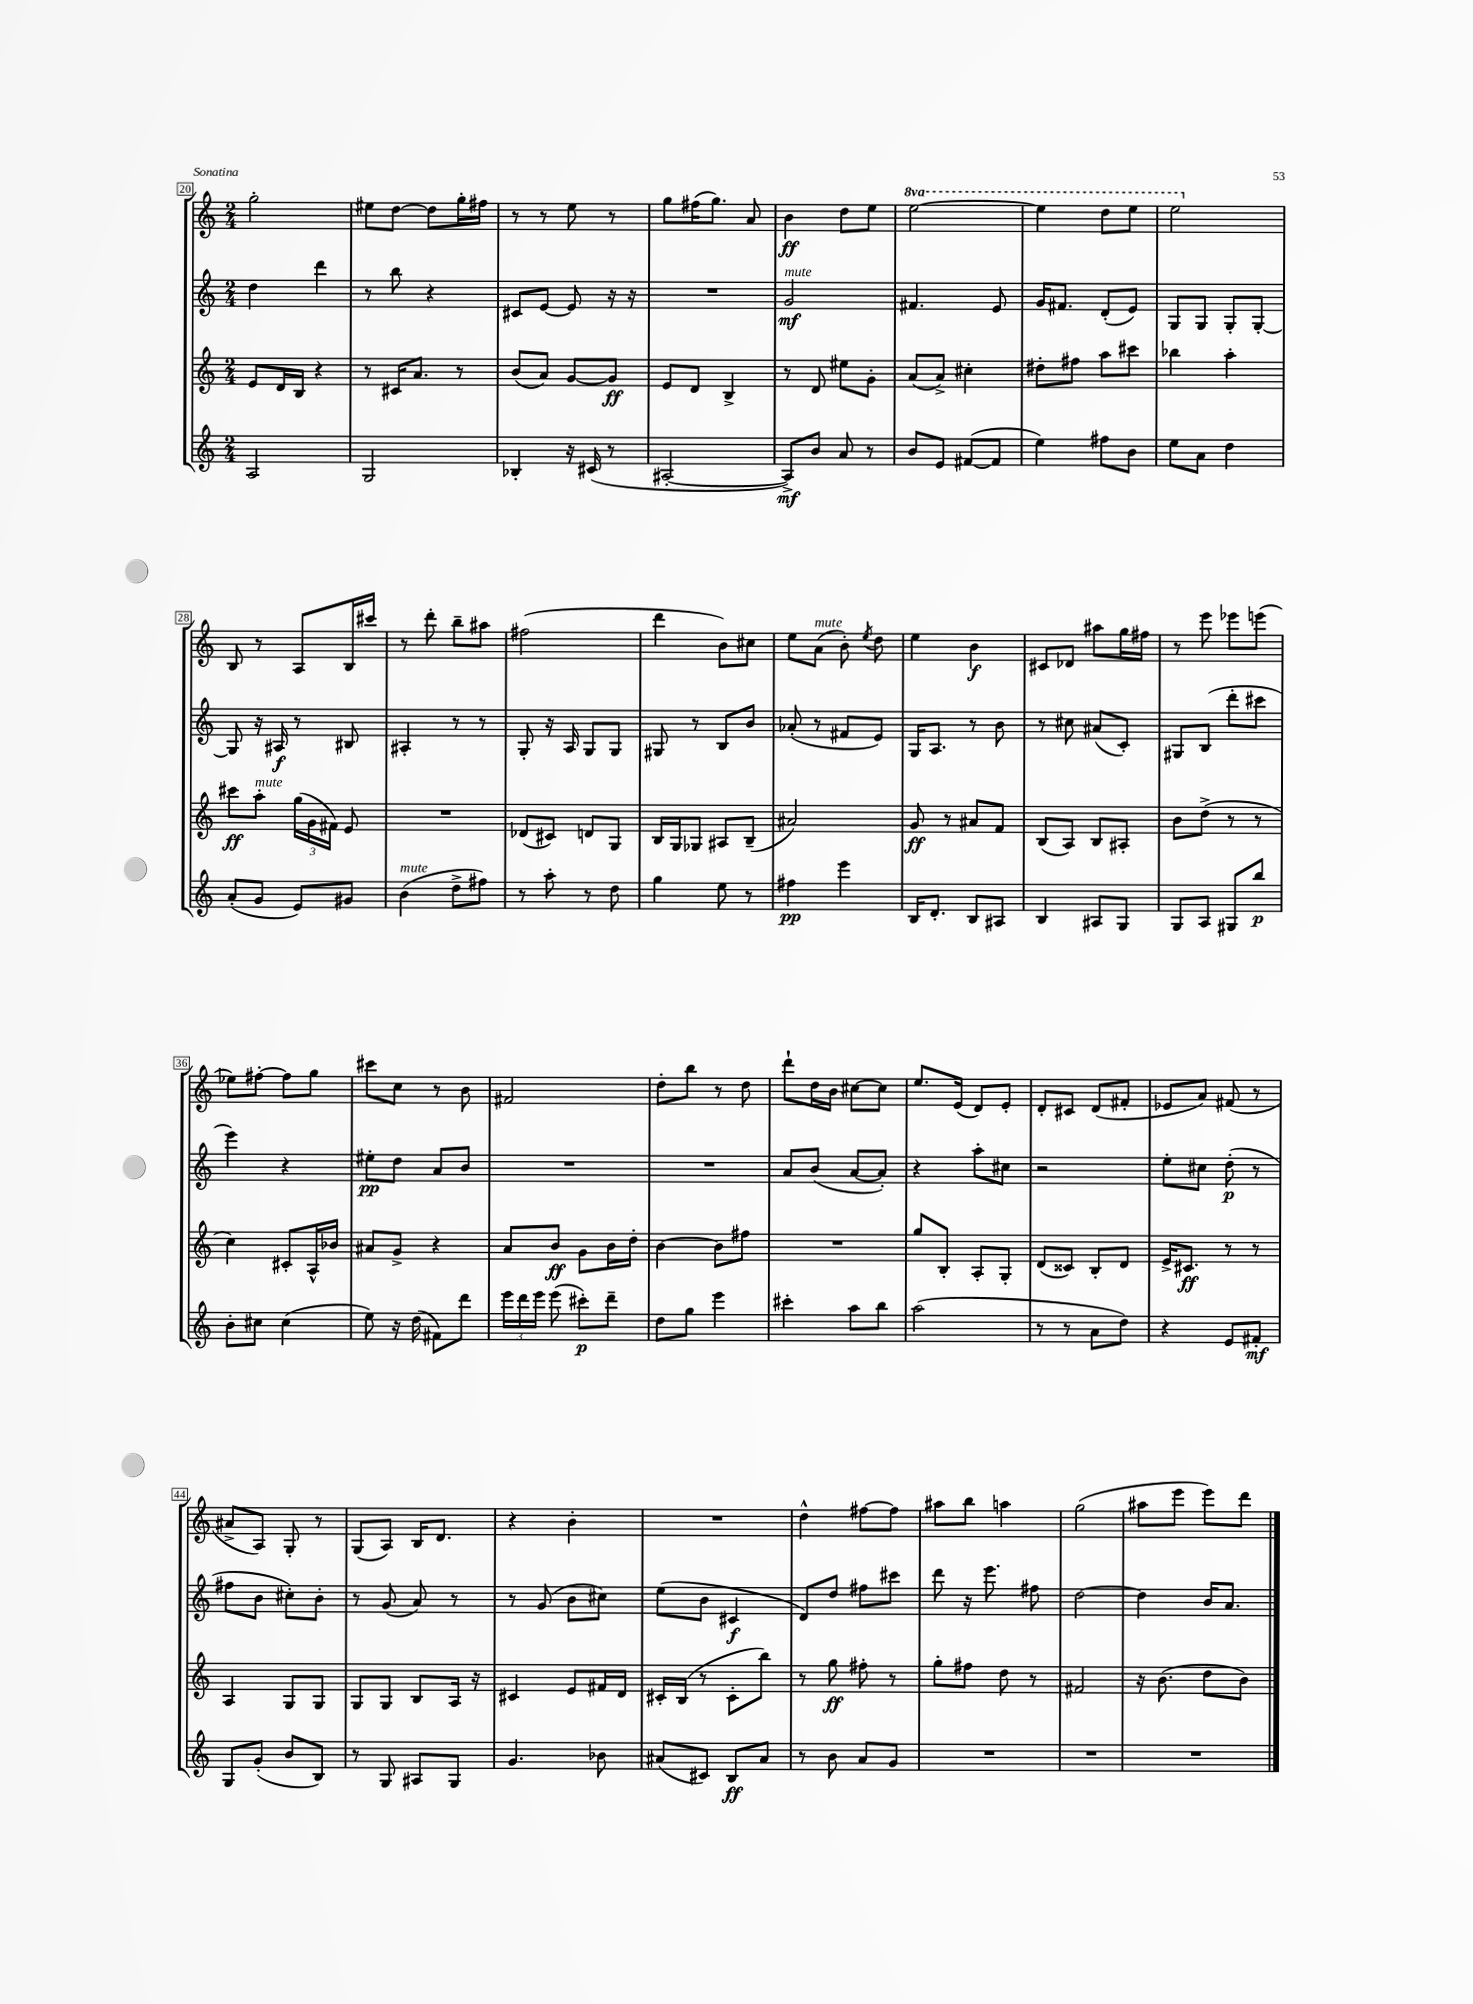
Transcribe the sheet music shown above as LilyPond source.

<<
\new StaffGroup <<
\new Staff = "s0" {
    \clef treble \key c \major \numericTimeSignature \time 2/4 \set Staff.ottavationMarkups = #ottavation-simple-ordinals
    \autoBeamOff g''2-. |
    eis''8[ d''8]~ d''8[ g''16-. fis''16] |
    r8 r8 e''8 r8 |
    g''8[ fis''16( g''8.]) a'8 |
    b'4\ff d''8[ e''8] |
    \ottava #1 e'''2~ |
    e'''4 d'''8[ e'''8] |
    e'''2 \ottava #0 |
    b8 r8 a8[ b16 cis'''16] |
    r8 d'''8-. b''8[-- ais''8] |
    fis''2( |
    d'''4 b'8[) cis''8] |
    e''8[ a'8]^\markup { \italic "mute" }( b'8-.) \acciaccatura { e''8 } d''8 |
    e''4 b'4\f |
    cis'8[ des'8] ais''8[ g''16 fis''16] |
    r8 e'''8 ees'''8[ e'''8]( |
    ees''8[) fis''8]~-. fis''8[ g''8] |
    cis'''8[ c''8] r8 b'8 |
    fis'2 |
    d''8[-. b''8] r8 d''8 |
    d'''8[-! d''16 b'16] cis''8[~ cis''8] |
    e''8.[ e'16]( d'8[) e'8]-. |
    d'8[-. cis'8] d'8[( fis'8]-. |
    ees'8[ a'8]) fis'8( r8 |
    ais'8[-> a8]) g8-. r8 |
    g8[( a8]) b16[ d'8.] |
    r4 b'4-. |
    R2 |
    d''4-^ fis''8[~ fis''8] |
    ais''8[ b''8] a''4 |
    g''2( |
    ais''8[ e'''8] e'''8[) d'''8] \bar "|." |
}
\new Staff = "s1" {
    \clef treble \key c \major \numericTimeSignature \time 2/4
    \autoBeamOff d''4 d'''4 |
    r8 b''8 r4 |
    cis'8[ e'8]~ e'8 r16 r16 |
    R2 |
    g'2\mf^\markup { \italic "mute" } |
    fis'4. e'8 |
    g'16[ fis'8.] d'8[-.( e'8]) |
    g8[ g8] g8[-. g8]~-. |
    g8 r16 ais16\f r8 bis8 |
    ais4-. r8 r8 |
    g8-. r16 a16 g8[ g8] |
    gis8 r8 b8[ b'8] |
    aes'8-.( r8 fis'8[ e'8]) |
    g16[ a8.] r8 b'8 |
    r8 cis''8 ais'8[( c'8]-.) |
    gis8[ b8]( d'''8[-. cis'''8] |
    e'''4) r4 |
    eis''8[-.\pp d''8] a'8[ b'8] |
    R2 |
    R2 |
    a'8[ b'8]( a'8[~ a'8]-.) |
    r4 a''8[-. cis''8] |
    r2 |
    e''8[-. cis''8] d''8-.\p( r8 |
    fis''8[ b'8] cis''8[-.) b'8]-. |
    r8 g'8( a'8) r8 |
    r8 g'8( b'8[ cis''8]) |
    e''8[( b'8] cis'4\f |
    d'8[) d''8] fis''8[ cis'''8] |
    d'''8 r16 e'''8. fis''8 |
    d''2~ |
    d''4 b'16[ a'8.] \bar "|." |
}
\new Staff = "s2" {
    \clef treble \key c \major \numericTimeSignature \time 2/4
    \autoBeamOff e'8[ d'16 b16] r4 |
    r8 cis'16[ a'8.] r8 |
    b'8[( a'8]) g'8[~ g'8]\ff |
    e'8[ d'8] b4-> |
    r8 d'8 eis''8[ g'8]-. |
    a'8[( a'8]->) cis''4-. |
    dis''8[-. fis''8] a''8[ cis'''8] |
    bes''4 a''4-. |
    cis'''8[\ff a''8]-.^\markup { \italic "mute" } \tuplet 3/2 { g''16[( g'16 fis'16]) } e'8 |
    R2 |
    des'8[( cis'8]) d'8[ g8] |
    b16[ g16 ges8] ais8[ b8]--( |
    ais'2) |
    g'8\ff r8 ais'8[ f'8] |
    b8[( a8]) b8[ ais8]-. |
    b'8[ d''8]->( r8 r8 |
    c''4) cis'8[-. a16-^ bes'16] |
    ais'8[ g'8]-> r4 |
    a'8[ b'8]\ff g'8[ b'16 d''16]-. |
    b'4~ b'8[ fis''8] |
    R2 |
    g''8[ b8]-. a8[-. g8]-. |
    d'8[( cisis'8]) b8[-. d'8] |
    e'16[-> cis'8.]\ff r8 r8 |
    a4 g8[ g8] |
    g8[ g8] b8[ a16] r16 |
    cis'4 e'8[ fis'16 d'16] |
    cis'16[-. b16]( r8 cis'8[-. b''8]) |
    r8 g''8\ff fis''8-. r8 |
    g''8[-. fis''8] d''8 r8 |
    fis'2 |
    r16 b'8.( d''8[ b'8]) \bar "|." |
}
\new Staff = "s3" {
    \clef treble \key c \major \numericTimeSignature \time 2/4
    \autoBeamOff a2 |
    g2 |
    bes4-. r16 cis'16( r8 |
    ais2~-. |
    ais8[->\mf) b'8] a'8 r8 |
    b'8[ e'8] fis'8[~( fis'8] |
    e''4) fis''8[ b'8] |
    e''8[ a'8] d''4 |
    a'8[-.( g'8] e'8[) gis'8] |
    b'4^\markup { \italic "mute" }( d''8[-> fis''8]) |
    r8 a''8-. r8 d''8 |
    g''4 e''8 r8 |
    fis''4\pp e'''4 |
    b16[ d'8.]-. b8[ ais8] |
    b4 ais8[ g8] |
    g8[ a8] gis8[ b''8]\p |
    b'8[-. cis''8] cis''4( |
    e''8) r16 d''16( fis'8[) d'''8] |
    \tuplet 3/2 { e'''16[ d'''16 e'''16] } e'''8( cis'''8[-.\p) d'''8]-- |
    d''8[ g''8] e'''4 |
    cis'''4-. a''8[ b''8] |
    a''2( |
    r8 r8 a'8[ d''8]) |
    r4 e'8[ fis'8]-.\mf |
    g8[ g'8]-.( b'8[ b8]) |
    r8 g8 ais8[ g8] |
    g'4. bes'8 |
    ais'8[( cis'8]) b8[\ff ais'8] |
    r8 b'8 a'8[ g'8] |
    R2 |
    R2 |
    R2 \bar "|." |
}
>>
>>
\layout { \context { \Score currentBarNumber = #20 \override BarNumber.stencil = #(make-stencil-boxer 0.1 0.3 ly:text-interface::print) } }
